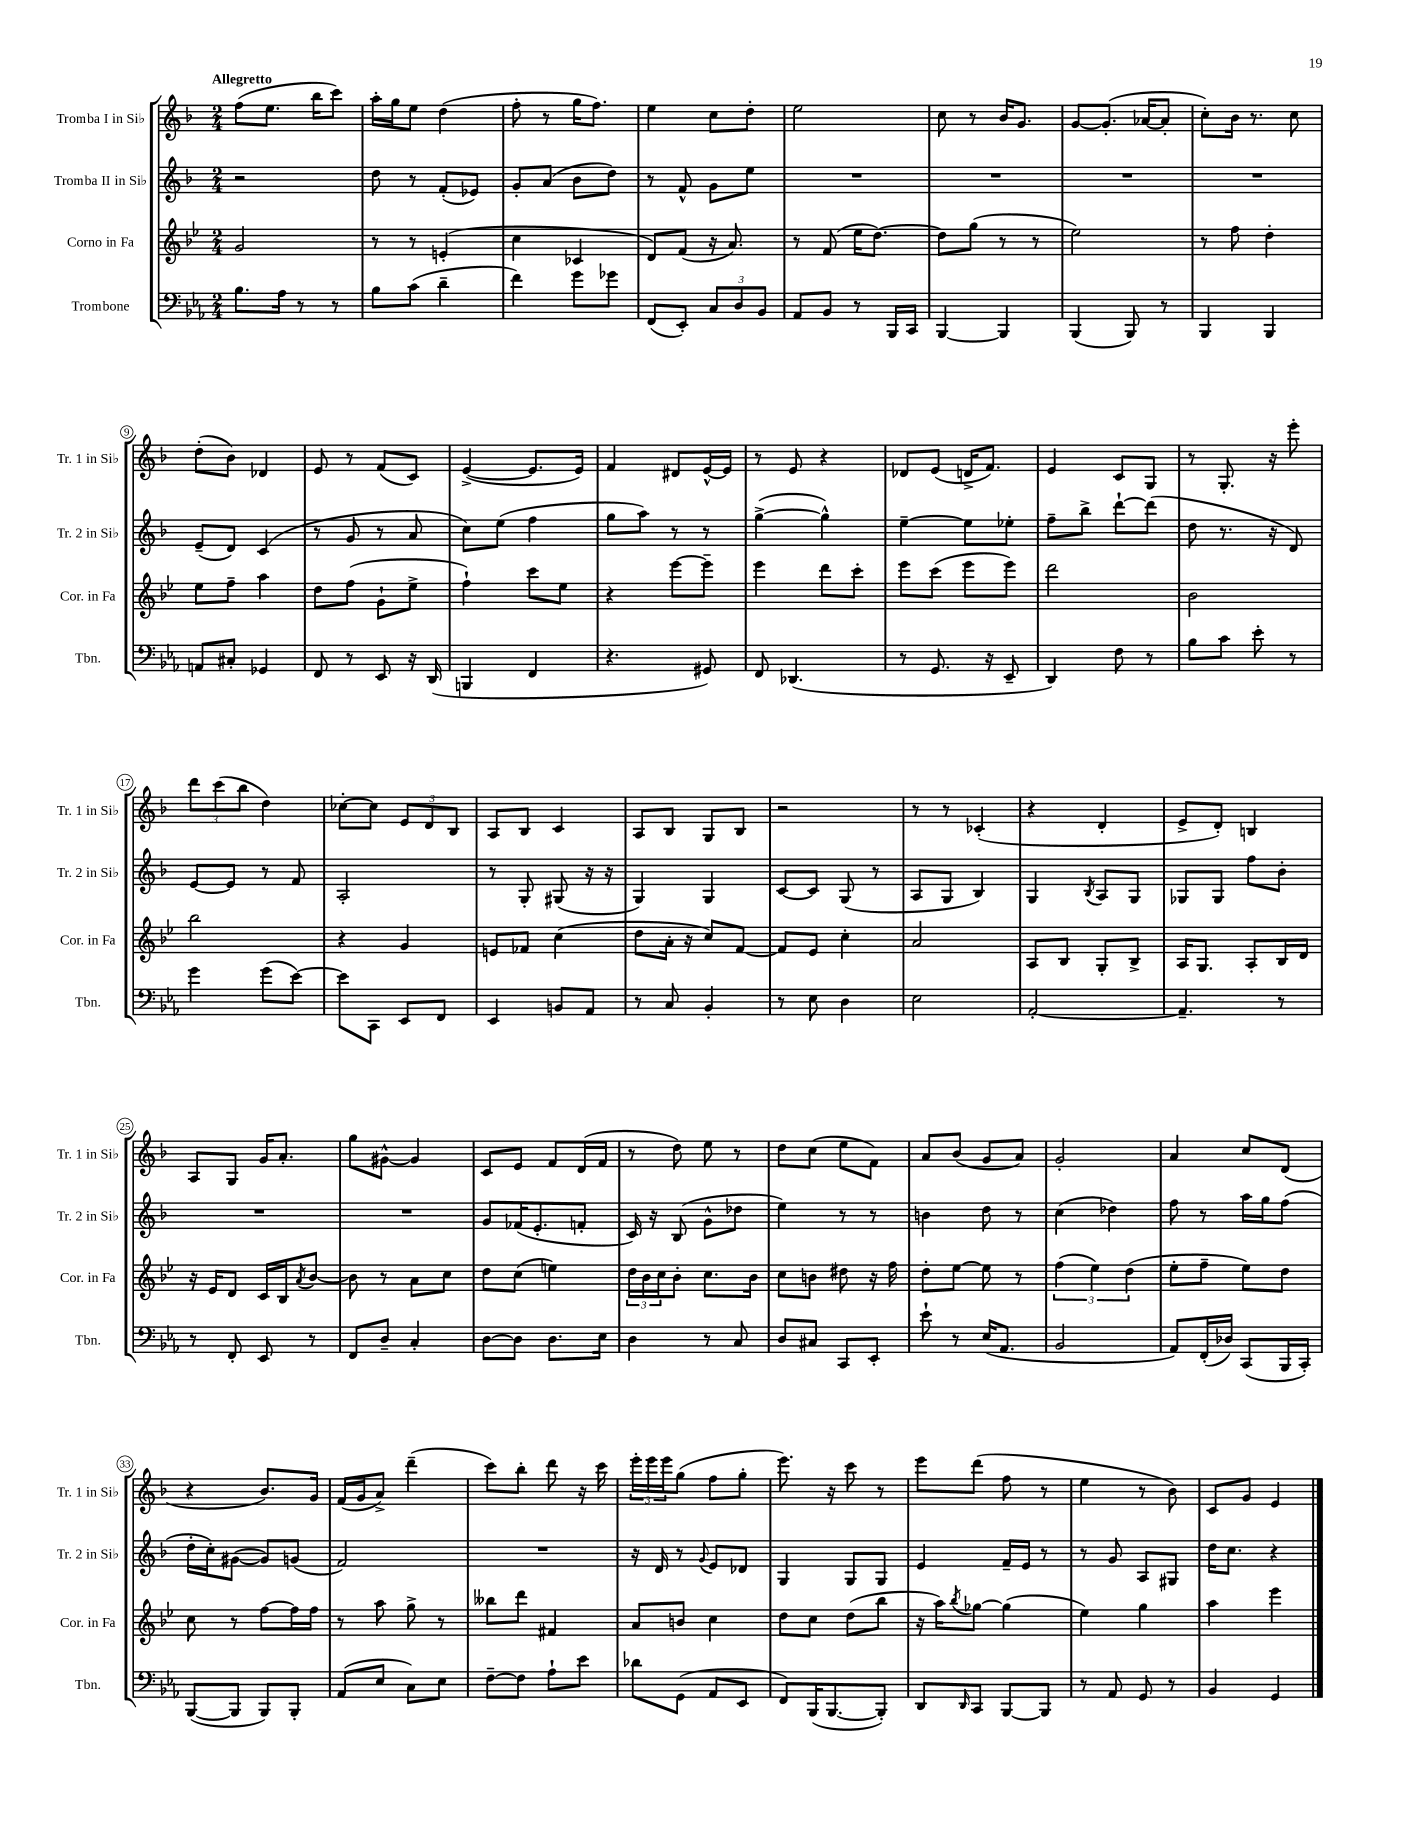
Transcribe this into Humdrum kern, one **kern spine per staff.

**kern	**kern	**kern	**kern
*staff4	*staff3	*staff2	*staff1
*clefF4	*clefG2	*clefG2	*clefG2
*k[b-e-a-]	*k[b-e-]	*k[b-]	*k[b-]
*M2/4	*M2/4	*M2/4	*M2/4
8.B-	2g	2r	(8ff
.	.	.	8.ee
16A-	.	.	.
8r	.	.	.
.	.	.	16bb-
8r	.	.	8ccc)
=	=	=	=
8B-	8r	8dd	16aa'
.	.	.	16gg
(8c	8r	8r	8ee
4d~	(4e'	(8f'	(4dd
.	.	8e-)	.
=	=	=	=
4f)	4cc	8g'	8ff'
.	.	(8a	8r
8g	4c-	8b-	16gg
.	.	.	8.ff)
8g-	.	8dd)	.
=	=	=	=
(8FF	8d)	8r	4ee
8EE-')	(8f	8f^^	.
12C	16r	8g	8cc
.	8.a)	.	.
12D	.	.	.
.	.	8ee	8dd'
12BB-	.	.	.
=	=	=	=
8AA-	8r	2r	2ee
8BB-	(8f	.	.
8r	16ee-	.	.
.	[8.dd)	.	.
16BBB-	.	.	.
16CC	.	.	.
=	=	=	=
[4BBB-	8dd]	2r	8cc
.	(8gg	.	8r
4BBB-]	8r	.	16b-
.	.	.	8.g
.	8r	.	.
=	=	=	=
(4BBB-	2ee-)	2r	[8g
.	.	.	(8.g']
8BBB-)	.	.	.
.	.	.	[16a-
8r	.	.	8a-']
=	=	=	=
4BBB-	8r	2r	8cc')
.	8ff	.	16b-
.	.	.	8.r
4BBB-	4dd'	.	.
.	.	.	8cc
=	=	=	=
8AA	8ee-	(8e~	(8dd'
8C#'	8ff~	8d)	8b-)
4GG-	4aa	(4c	4d-
=	=	=	=
8FF	8dd	8r	8e
8r	(8ff	8g	8r
8EE-	8g`	8r	(8f
16r	8ee-^	8a	8c)
(16DD	.	.	.
=	=	=	=
4BBB	4ff`)	8cc)	([4e^
.	.	(8ee	.
4FF	8ccc	4ff	8.e]
.	8ee-	.	.
.	.	.	16e)
=	=	=	=
4.r	4r	8gg	4f
.	.	8aa)	.
.	[8eee-	8r	8d#
8GG#)	8eee-~]	8r	[16e^^
.	.	.	16e]
=	=	=	=
8FF	4eee-	([4gg^	8r
(4.DD-	.	.	8e
.	8ddd	4gg^^])	4r
.	8ccc'	.	.
=	=	=	=
8r	8eee-	[4ee~	8d-
8.GG	(8ccc	.	(8e
.	8eee-	8ee]	16d^
16r	.	.	8.f)
8EE-~	8eee-)	8ee-'	.
=	=	=	=
4DD)	2ddd	8ff~	4e
.	.	8bb-^	.
8F	.	[8ddd`	8c
8r	.	(8ddd]	8G
=	=	=	=
8B-	2b-	8dd	8r
8c	.	8.r	8.G'
8e-'	.	.	.
.	.	16r	16r
8r	.	8d)	8eee'
=	=	=	=
4g	2bb-	[8e	12ddd
.	.	.	(12ccc
.	.	8e]	.
.	.	.	12bb-
(8g	.	8r	4dd)
[8e-)	.	8f	.
=	=	=	=
8e-]	4r	2A'	[8cc-'
8CC	.	.	8cc-]
8EE-	4g	.	12e
.	.	.	12d
8FF	.	.	.
.	.	.	12B-
=	=	=	=
4EE-	8e	8r	8A
.	8f-	8G'	8B-
8BB	(4cc	(8G#	4c
8AA-	.	16r	.
.	.	16r	.
=	=	=	=
8r	8dd	4G)	8A
8C	16a'	.	8B-
.	16r	.	.
4BB-'	8cc)	4G	8G
.	[8f	.	8B-
=	=	=	=
8r	8f]	[8c	2r
8E-	8e-	8c]	.
4D	4cc'	(8G	.
.	.	8r	.
=	=	=	=
2E-	2a	8A	8r
.	.	8G	8r
.	.	4B-)	(4c-'
=	=	=	=
[2AA-'	8A	4G	4r
.	8B-	.	.
.	.	8qB-	.
.	8G'	8A	4d'
.	8B-^	8G	.
=	=	=	=
4.AA-~]	16A	8G-	8e^
.	8.G	.	.
.	.	8G-	8d')
.	8A'	8ff	4B
8r	16B-	8b-'	.
.	16d	.	.
=	=	=	=
8r	16r	2r	8A
.	16e-	.	.
8FF'	8d	.	8G
8EE-	16c	.	16g
.	16B-	.	8.a'
.	8qa	.	.
8r	[8b-	.	.
=	=	=	=
8FF	8b-]	2r	8gg
8D~	8r	.	[8g#^^
4C'	8a	.	4g#]
.	8cc	.	.
=	=	=	=
[8D	8dd	8g	8c
8D]	(8cc	(16f-	8e
.	.	8.e'	.
8.D	4ee)	.	8f
.	.	8f'	(16d
16E-	.	.	16f
=	=	=	=
4D	24dd	16c)	8r
.	24b-	.	.
.	.	16r	.
.	24cc	.	.
.	8b-'	(8B-	8dd)
8r	8.cc	8g^^	8ee
8C	.	8dd-	8r
.	16b-	.	.
=	=	=	=
8D	8cc	4ee)	8dd
8C#	8b	.	(8cc
8CC	8dd#	8r	8ee
8EE-'	16r	8r	8f)
.	16ff	.	.
=	=	=	=
8e-`	8dd'	4b	8a
8r	[8ee-	.	(8b-
(16E-	8ee-]	8dd	8g
8.AA-	.	.	.
.	8r	8r	8a)
=	=	=	=
2BB-	(6ff	(4cc	2g'
.	6ee-)	.	.
.	.	4dd-)	.
.	(6dd	.	.
=	=	=	=
8AA-)	8ee-'	8ff	4a
(16FF'	8ff~	8r	.
16D-)	.	.	.
(8CC	8ee-)	16aa	8cc
.	.	16gg	.
16BBB-	8dd	(8ff	(8d
16CC')	.	.	.
=	=	=	=
([8BBB-	8cc	16dd'	4r
.	.	16cc')	.
8BBB-]	8r	([8g#	.
8BBB-)	[8ff	8g#])	8.b-)
8BBB-'	16ff]	(8g	.
.	16ff	.	16g
=	=	=	=
(8AA-	8r	2f)	(16f
.	.	.	16g
8E-	8aa	.	8a^)
8C)	8gg^	.	(4ddd~
8E-	8r	.	.
=	=	=	=
[8F~	8bb--	2r	8ccc)
8F]	8ddd	.	8bb-'
8A-`	4f#	.	8ddd
8e-	.	.	16r
.	.	.	16ccc
=	=	=	=
8d-	8a	16r	24eee'
.	.	.	24eee
.	.	16d	.
.	.	.	24eee
(8GG	8b	8r	(8gg
.	.	8qqg	.
8AA-	4cc	8e	8ff
8EE-	.	8d-	8gg'
=	=	=	=
8FF)	8dd	4G	8.eee)
(16BBB-	8cc	.	.
[8.BBB-	.	.	16r
.	(8dd	8G	8ccc
8BBB-'])	8bb-	8G	8r
=	=	=	=
8DD	16r	4e	8eee
.	16aa)	.	.
16qqDD	8qbb-	.	.
8CC	[8gg-	.	(8ddd
[8BBB-	(4gg-]	16f~	8ff
.	.	16e	.
8BBB-]	.	8r	8r
=	=	=	=
8r	4ee-)	8r	4ee
8AA-	.	8g	.
8GG	4gg	8A	8r
8r	.	8G#	8b-)
=	=	=	=
4BB-	4aa	16dd	8c
.	.	8.cc	.
.	.	.	8g
4GG	4eee-	4r	4e
==	==	==	==
*-	*-	*-	*-
